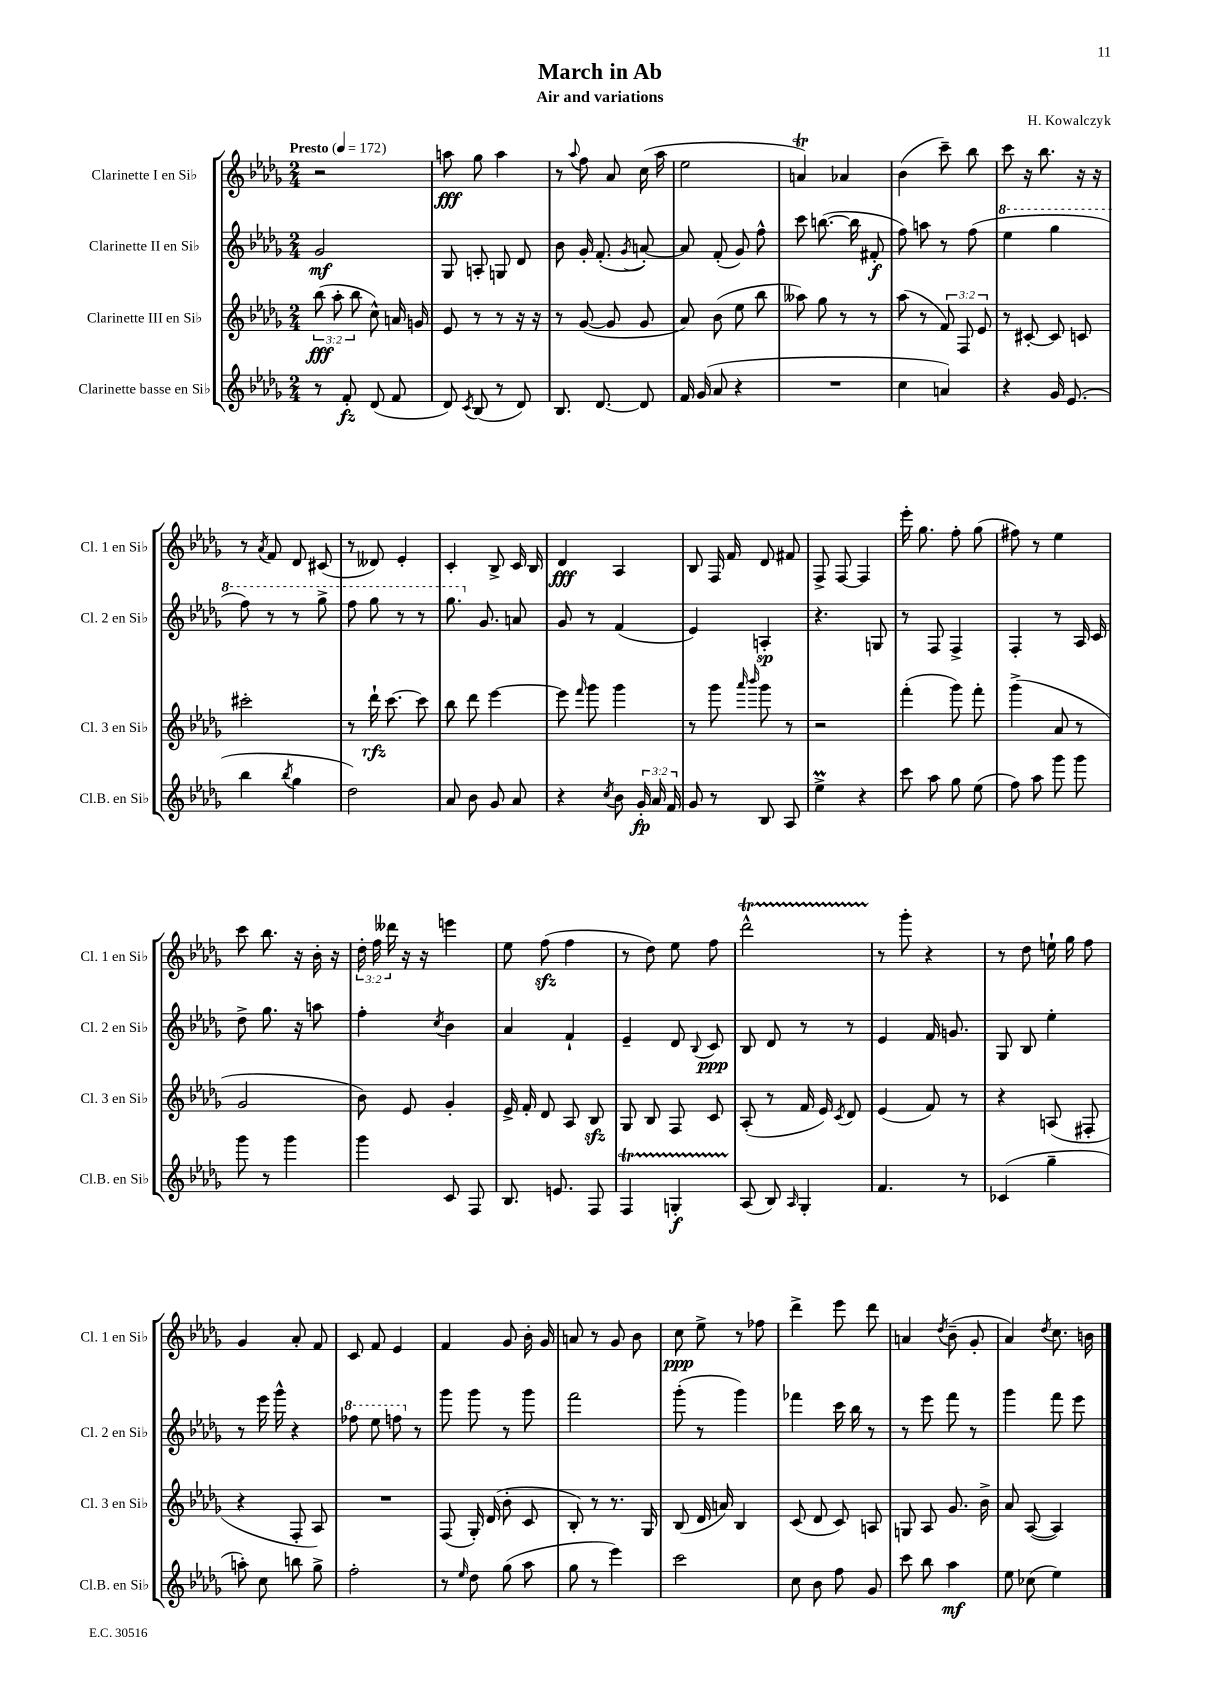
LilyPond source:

\header { title = "March in Ab" composer = "H. Kowalczyk" subtitle = "Air and variations" }
<<
\new StaffGroup <<
\new Staff = "s0" \with { instrumentName = "Clarinette I en Sib" shortInstrumentName = "Cl. 1 en Sib" } {
    \clef treble \key des \major \numericTimeSignature \time 2/4 \override Staff.TupletNumber.text = #tuplet-number::calc-fraction-text \tempo "Presto" 4 = 172
    \autoBeamOff r2 |
    a''8\fff ges''8 a''4 |
    r8 \appoggiatura { aes''8 } f''8 aes'8 c''16( aes''16 |
    ees''2 |
    a'4\trill) aes'4 |
    bes'4( c'''8--) bes''8 |
    c'''8 r16 bes''8. r16 r16 |
    r8 \acciaccatura { aes'8 } f'8 des'8 cis'8( |
    r8 deses'8) ees'4-. |
    c'4-. bes8-> c'16 bes16 |
    des'4\fff aes4 |
    bes8 f16 f'16 des'8 fis'8 |
    f8-> f8~ f4 |
    ees'''16-. ges''8. f''8-. ges''8( |
    fis''8) r8 ees''4 |
    c'''8 bes''8. r16 bes'16-. r16 |
    \tuplet 3/2 { des''16-. f''16 deses'''16 } r16 r16 e'''4 |
    ees''8 f''8\sfz( f''4 |
    r8 des''8) ees''8 f''8 |
    des'''2-^\startTrillSpan |
    r8\stopTrillSpan ges'''8-. r4 |
    r8 des''8 e''16-! ges''16 f''8 |
    ges'4 aes'8-. f'8 |
    c'8 f'8 ees'4 |
    f'4 ges'8 bes'16-. ges'16 |
    a'8 r8 ges'8 bes'8 |
    c''8\ppp ees''8-> r8 fes''8 |
    des'''4-> ees'''8 des'''8 |
    a'4 \acciaccatura { des''8 } bes'8--( ges'8-. |
    aes'4) \acciaccatura { des''8 } c''8. b'16 \bar "|." |
}
\new Staff = "s1" \with { instrumentName = "Clarinette II en Sib" shortInstrumentName = "Cl. 2 en Sib" } {
    \clef treble \key des \major \numericTimeSignature \time 2/4
    \autoBeamOff ges'2\mf |
    ges8 a8-. g8 des'8 |
    bes'8 ges'16-. f'8.-.( \acciaccatura { ges'8 } a'8~-.) |
    a'8 f'8-.( ges'8) f''8-^ |
    c'''8 b''8.~( b''16 fis'8-.\f |
    f''8) a''8 r8 f''8( |
    \ottava #1 ees'''4 ges'''4 |
    f'''8) r8 r8 ges'''8-> |
    f'''8 ges'''8 r8 r8 |
    ges'''8. \ottava #0 ges'8. a'8 |
    ges'8 r8 f'4( |
    ees'4) a4-.\sp |
    r4. g8 |
    r8 f8 f4-> |
    f4-. r8 aes16 c'16 |
    des''8-> ges''8. r16 a''8 |
    f''4-. \acciaccatura { c''8 } bes'4 |
    aes'4 f'4-! |
    ees'4-- des'8 \appoggiatura { bes8 } c'8\ppp |
    bes8 des'8 r8 r8 |
    ees'4 f'16 g'8. |
    ges8 bes8 ees''4-. |
    r8 ees'''16 ges'''16-^ r4 |
    \ottava #1 fes'''8 ees'''8 f'''8 \ottava #0 r8 |
    ges'''8 ges'''8 r8 ges'''8 |
    f'''2 |
    ges'''8-.( r8 ges'''4) |
    fes'''4 c'''16 bes''16 r8 |
    r8 ees'''8 f'''8 r8 |
    ges'''4 f'''8 ees'''8 \bar "|." |
}
\new Staff = "s2" \with { instrumentName = "Clarinette III en Sib" shortInstrumentName = "Cl. 3 en Sib" } {
    \clef treble \key des \major \numericTimeSignature \time 2/4 \override Staff.TupletNumber.text = #tuplet-number::calc-fraction-text
    \autoBeamOff \tuplet 3/2 { bes''8\fff( aes''8-. bes''8 } c''8-^) a'16 g'16 |
    ees'8 r8 r8 r16 r16 |
    r8 ges'8~( ges'8 ges'8 |
    aes'8) bes'8( ees''8 bes''8 |
    aeses''8) ges''8 r8 r8 |
    aes''8( r8 \tuplet 3/2 { f'8) f8 ees'8 } |
    r8 cis'8~-. cis'8 c'8 |
    cis'''2-. |
    r8 des'''16-!\rfz c'''8.~ c'''8 |
    bes''8 des'''8 ees'''4~ |
    ees'''8 \grace { f'''16 } ges'''8 ges'''4 |
    r8 ges'''8 \grace { aes'''16 bes'''16 } ges'''8 r8 |
    r2 |
    f'''4-.( ges'''8) f'''8-. |
    ges'''4->( aes'8 r8 |
    ges'2 |
    bes'8) ees'8 ges'4-. |
    ees'16-> f'16-. des'8 aes8 bes8\sfz |
    ges8 bes8 f8 c'8 |
    aes8-.( r8 f'16 ees'16) \acciaccatura { c'8 } des'8 |
    ees'4( f'8) r8 |
    r4 a8( fis8-. |
    r4 f8-. aes8) |
    R2 |
    f8( ges16-.) des'16( bes'8-. c'8 |
    bes8-.) r8 r8. ges16 |
    bes8( des'16 a'16) bes4 |
    c'8( des'8 c'8) a8 |
    g8 aes8 ges'8. bes'16-> |
    aes'8 aes8~( aes4) \bar "|." |
}
\new Staff = "s3" \with { instrumentName = "Clarinette basse en Sib" shortInstrumentName = "Cl.B. en Sib" } {
    \clef treble \key des \major \numericTimeSignature \time 2/4 \override Staff.TupletNumber.text = #tuplet-number::calc-fraction-text
    \autoBeamOff r8 f'8-.\fz des'8( f'8 |
    des'8) \acciaccatura { c'8 } bes8( r8 des'8) |
    bes8. des'8.~ des'8 |
    f'16 ges'16( aes'8 r4 |
    R2 |
    c''4 a'4) |
    r4 ges'16 ees'8.( |
    bes''4 \acciaccatura { bes''8 } ges''4 |
    des''2) |
    aes'8 bes'8 ges'8 aes'8 |
    r4 \acciaccatura { c''8 } bes'8 \tuplet 3/2 { ges'16-.\fp aes'16 f'16 } |
    ges'8 r8 bes8 aes8 |
    ees''4->\prall r4 |
    c'''8 aes''8 ges''8 ees''8( |
    f''8) aes''8 ges'''8 ges'''8 |
    ges'''8 r8 ges'''4 |
    ges'''4 c'8 f8 |
    bes8. e'8. f8 |
    f4\startTrillSpan g4-.\f |
    aes8\stopTrillSpan( bes8) \grace { aes16 } ges4-. |
    f'4. r8 |
    ces'4( ges''4-- |
    a''8-.) c''8 b''8 ges''8-> |
    f''2-. |
    r8 \grace { ees''16 } des''8 ges''8( aes''8 |
    ges''8 r8 ees'''4) |
    c'''2 |
    c''8 bes'8 f''8 ges'8 |
    c'''8 bes''8 aes''4\mf |
    ees''8 ces''8( ees''4) \bar "|." |
}
>>
>>
\layout { \context { \Score \remove "Bar_number_engraver" } }
